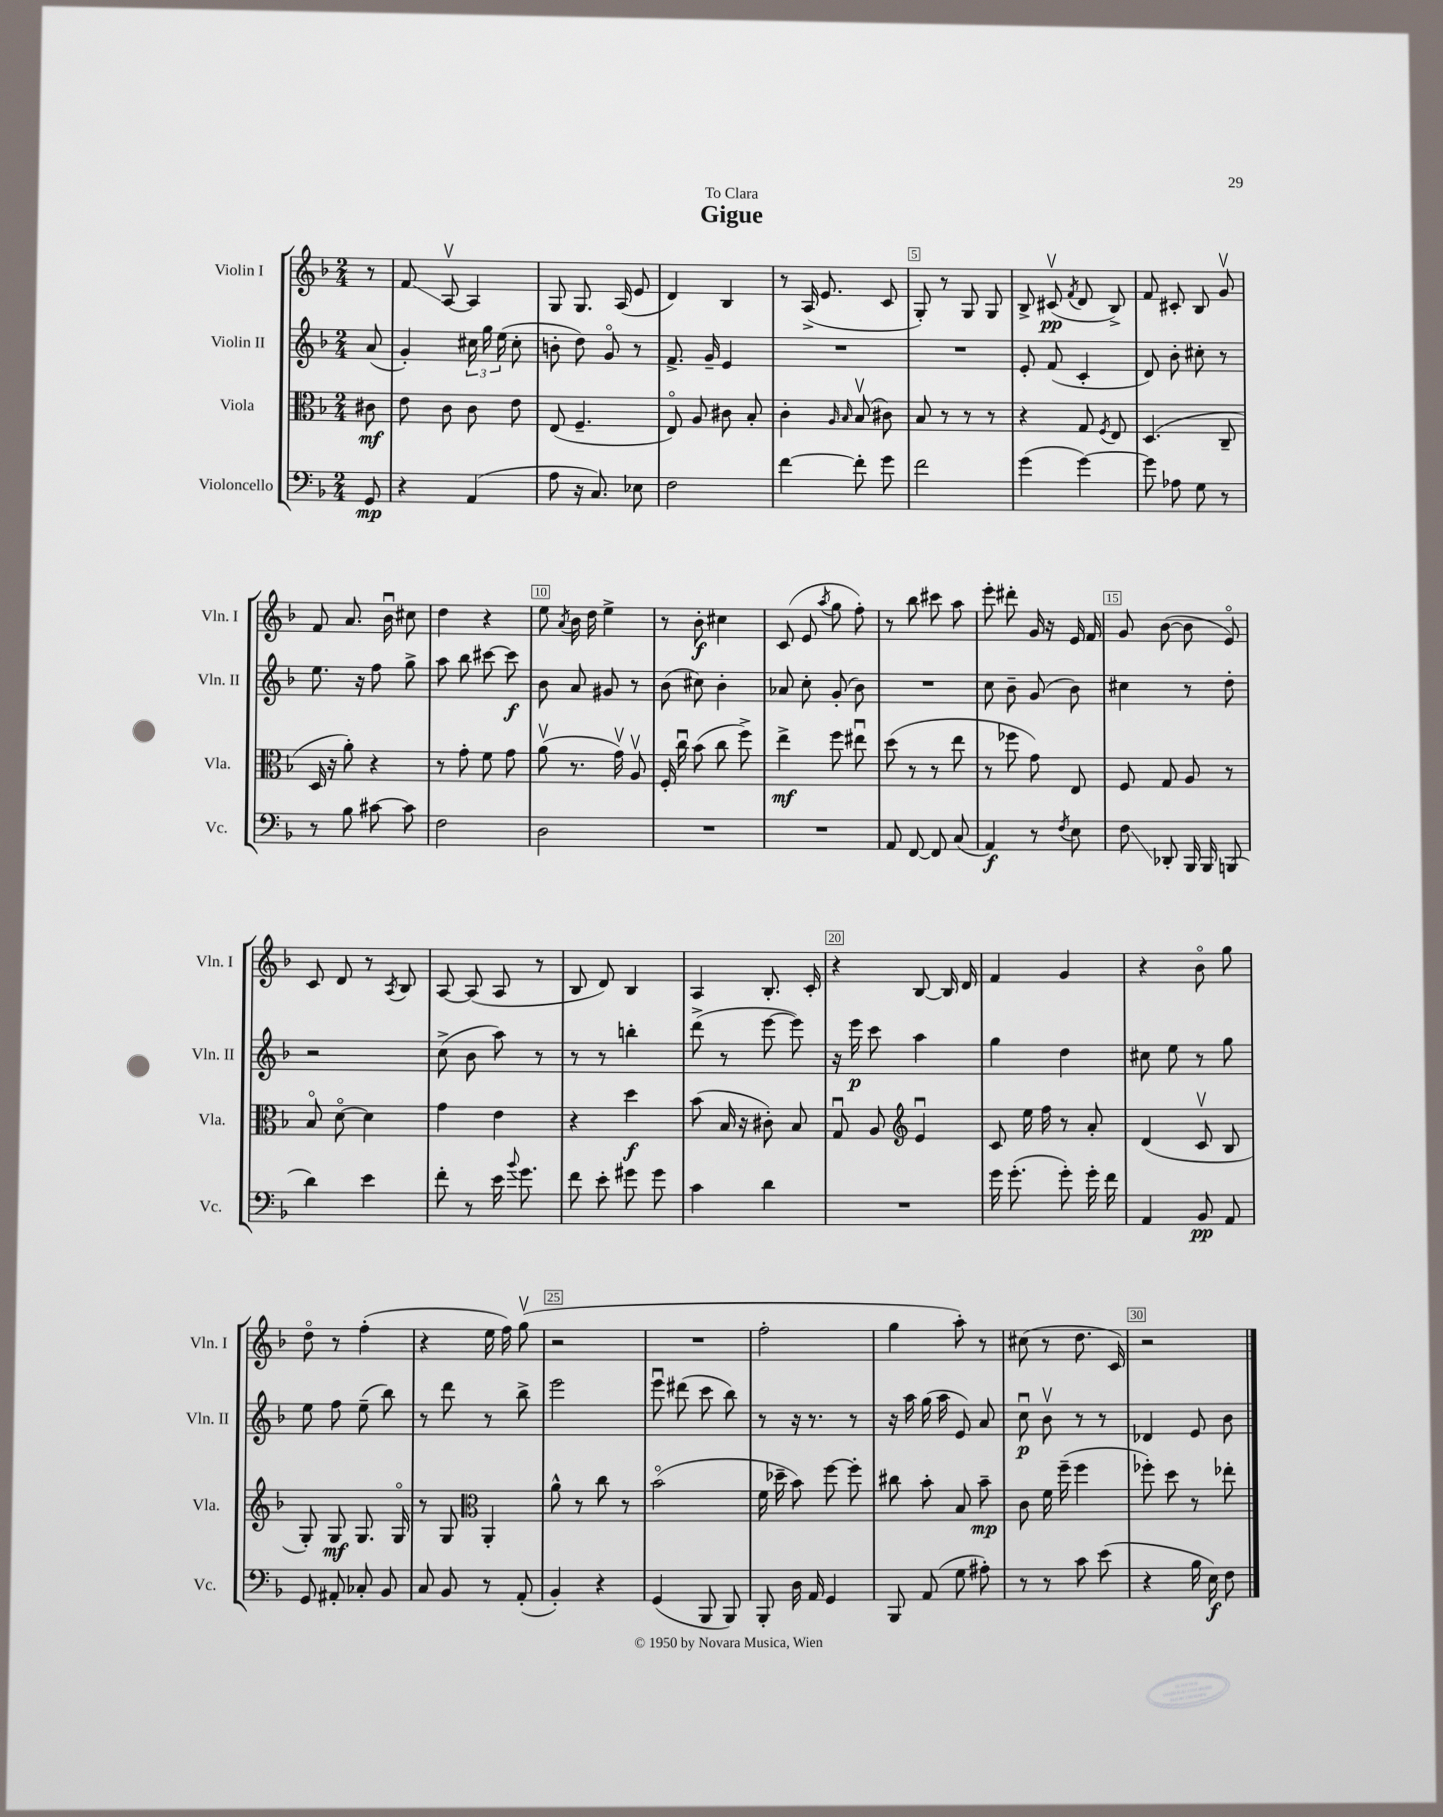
\header { title = "Gigue" dedication = "To Clara" }
<<
\new StaffGroup <<
\new Staff = "s0" \with { instrumentName = "Violin I" shortInstrumentName = "Vln. I" } {
    \clef treble \key f \major \numericTimeSignature \time 2/4 \partial 8
    \autoBeamOff r8 |
    f'8\glissando a8~\upbow a4 |
    g8 g8. a16( e'8 |
    d'4) bes4 |
    r8 a16->( e'8. c'8 |
    g8-.) r8 g8 g8 |
    bes8-> cis'8\upbow\pp( \acciaccatura { f'8 } d'8 bes8->) |
    f'8 cis'8-. bes8 g'8\upbow |
    f'8 a'8. bes'16\downbow cis''8 |
    d''4 r4 |
    e''8 \acciaccatura { a'8 } bes'16 d''16 e''4-> |
    r8 bes'8-.\f cis''4 |
    c'8( e'8 \acciaccatura { a''8 } g''8 f''8-.) |
    r8 bes''8 cis'''8 a''8 |
    e'''8-. dis'''8-. g'16 r16 e'16 f'16 |
    g'8 bes'8~( bes'8 e'8\flageolet) |
    c'8 d'8 r8 \acciaccatura { a8 } bes8 |
    a8~ a8( a8 r8 |
    bes8 d'8) bes4 |
    a4 bes8.-. c'16-. |
    r4 bes8~ bes16 d'16 |
    f'4 g'4 |
    r4 bes'8\flageolet g''8 |
    d''8\flageolet r8 f''4-.( |
    r4 e''16 f''16) g''8\upbow( |
    r2 |
    R2 |
    f''2-. |
    g''4 a''8-.) r8 |
    cis''8( r8 d''8. c'16) |
    r2 \bar "|." |
}
\new Staff = "s1" \with { instrumentName = "Violin II" shortInstrumentName = "Vln. II" } {
    \clef treble \key f \major \numericTimeSignature \time 2/4 \partial 8
    \autoBeamOff a'8( |
    g'4-.) \tuplet 3/2 { cis''16 g''16 e''16( } cis''8-. |
    b'8-. d''8) g'8\flageolet r8 |
    f'8.-> g'16-- e'4 |
    R2 |
    R2 |
    e'8-. f'8( c'4-. |
    d'8) bes'8-. cis''8-. r8 |
    e''8. r16 f''8 g''8-> |
    a''8 bes''8 cis'''8~ cis'''8\f |
    bes'8 a'8 gis'8 r8 |
    bes'8( cis''8) bes'4-. |
    aes'8 c''8-. g'8-.( bes'8) |
    R2 |
    c''8 bes'8-- g'8( bes'8) |
    cis''4 r8 d''8-. |
    r2 |
    c''8->( bes'8 a''8) r8 |
    r8 r8 b''4-. |
    d'''8->( r8 e'''8~ e'''8) |
    r16 e'''16\p c'''8 a''4 |
    g''4 d''4 |
    cis''8 e''8 r8 g''8 |
    e''8 f''8 e''8--( bes''8) |
    r8 d'''8 r8 bes''8-> |
    e'''2 |
    e'''8\downbow dis'''8( c'''8 bes''8) |
    r8 r16 r8. r8 |
    r16 a''16 g''16( a''16 e'8) a'8 |
    c''8\downbow\p bes'8\upbow r8 r8 |
    des'4 e'8 bes'8 \bar "|." |
}
\new Staff = "s2" \with { instrumentName = "Viola" shortInstrumentName = "Vla." } {
    \clef alto \key f \major \numericTimeSignature \time 2/4 \partial 8
    \autoBeamOff cis'8\mf |
    e'8 c'8 c'8 e'8 |
    e8( f4.-- |
    e8\flageolet) a8 cis'8 bes8-. |
    c'4-. \grace { a16 bes16 } bes8\upbow( cis'8) |
    bes8 r8 r8 r8 |
    r4 g8 \acciaccatura { f8 } e8 |
    d4.( c8-- |
    d16 r16 a'8-.) r4 |
    r8 g'8-. f'8 g'8 |
    a'8\upbow( r8. g'16\upbow) a8\upbow |
    f16-. c''16\downbow bes'8( c''8 f''8->) |
    e''4->\mf f''8 eis''8\downbow |
    d''8( r8 r8 e''8 |
    r8 fes''8 g'8) e8 |
    f8 g8 a8 r8 |
    bes8\flageolet d'8~\flageolet d'4 |
    g'4 e'4 |
    r4 d''4\f |
    bes'8( bes16 r16 cis'8-.) bes8 |
    g8\downbow a8 \clef treble e'4\downbow |
    c'8 e''16 f''16 r8 a'8-. |
    d'4( c'8\upbow bes8 |
    g8-.) g8\mf g8. g16\flageolet |
    r8 g8 \clef alto a,4-. |
    a'8-^ r8 c''8 r8 |
    bes'2\flageolet( |
    f'16 des''16-- bes'8) f''8~ f''8-. |
    cis''8 bes'8-. bes8 bes'8--\mp |
    c'8 f'16 f''16--( f''4 |
    fes''8-.) d''8 r8 ees''8-. \bar "|." |
}
\new Staff = "s3" \with { instrumentName = "Violoncello" shortInstrumentName = "Vc." } {
    \clef bass \key f \major \numericTimeSignature \time 2/4 \partial 8
    \autoBeamOff g,8\mp |
    r4 a,4( |
    a8 r16 c8.) ees8 |
    f2 |
    f'4~ f'8-. g'8 |
    f'2 |
    g'4( g'4~) |
    g'8 aes8 g8 r8 |
    r8 bes8 cis'8~ cis'8 |
    f2 |
    d2 |
    R2 |
    R2 |
    a,8 f,8~ f,8 c8( |
    a,4\f) r8 \acciaccatura { f8 } e8 |
    f8\glissando des,8-. bes,,16 bes,,16 b,,8( |
    d'4) e'4 |
    f'8-. r8 e'16 \appoggiatura { bes'8 } g'8. |
    f'8 e'8-. gis'8 gis'8 |
    c'4 d'4 |
    R2 |
    g'16 g'8.-.( g'8-.) g'16-. f'16 |
    a,4 bes,8\pp a,8 |
    g,8 ais,8-. ces8-. bes,8 |
    c8 bes,8 r8 a,8-.( |
    bes,4-.) r4 |
    g,4( bes,,8 bes,,8) |
    bes,,8-. d16 a,16 g,4 |
    bes,,8 a,8( g8 ais8-.) |
    r8 r8 c'8 e'8( |
    r4 bes16 e16\f) f8 \bar "|." |
}
>>
>>
\layout { \context { \Score \override BarNumber.break-visibility = ##(#f #t #t) barNumberVisibility = #(every-nth-bar-number-visible 5) \override BarNumber.stencil = #(make-stencil-boxer 0.1 0.3 ly:text-interface::print) } }
